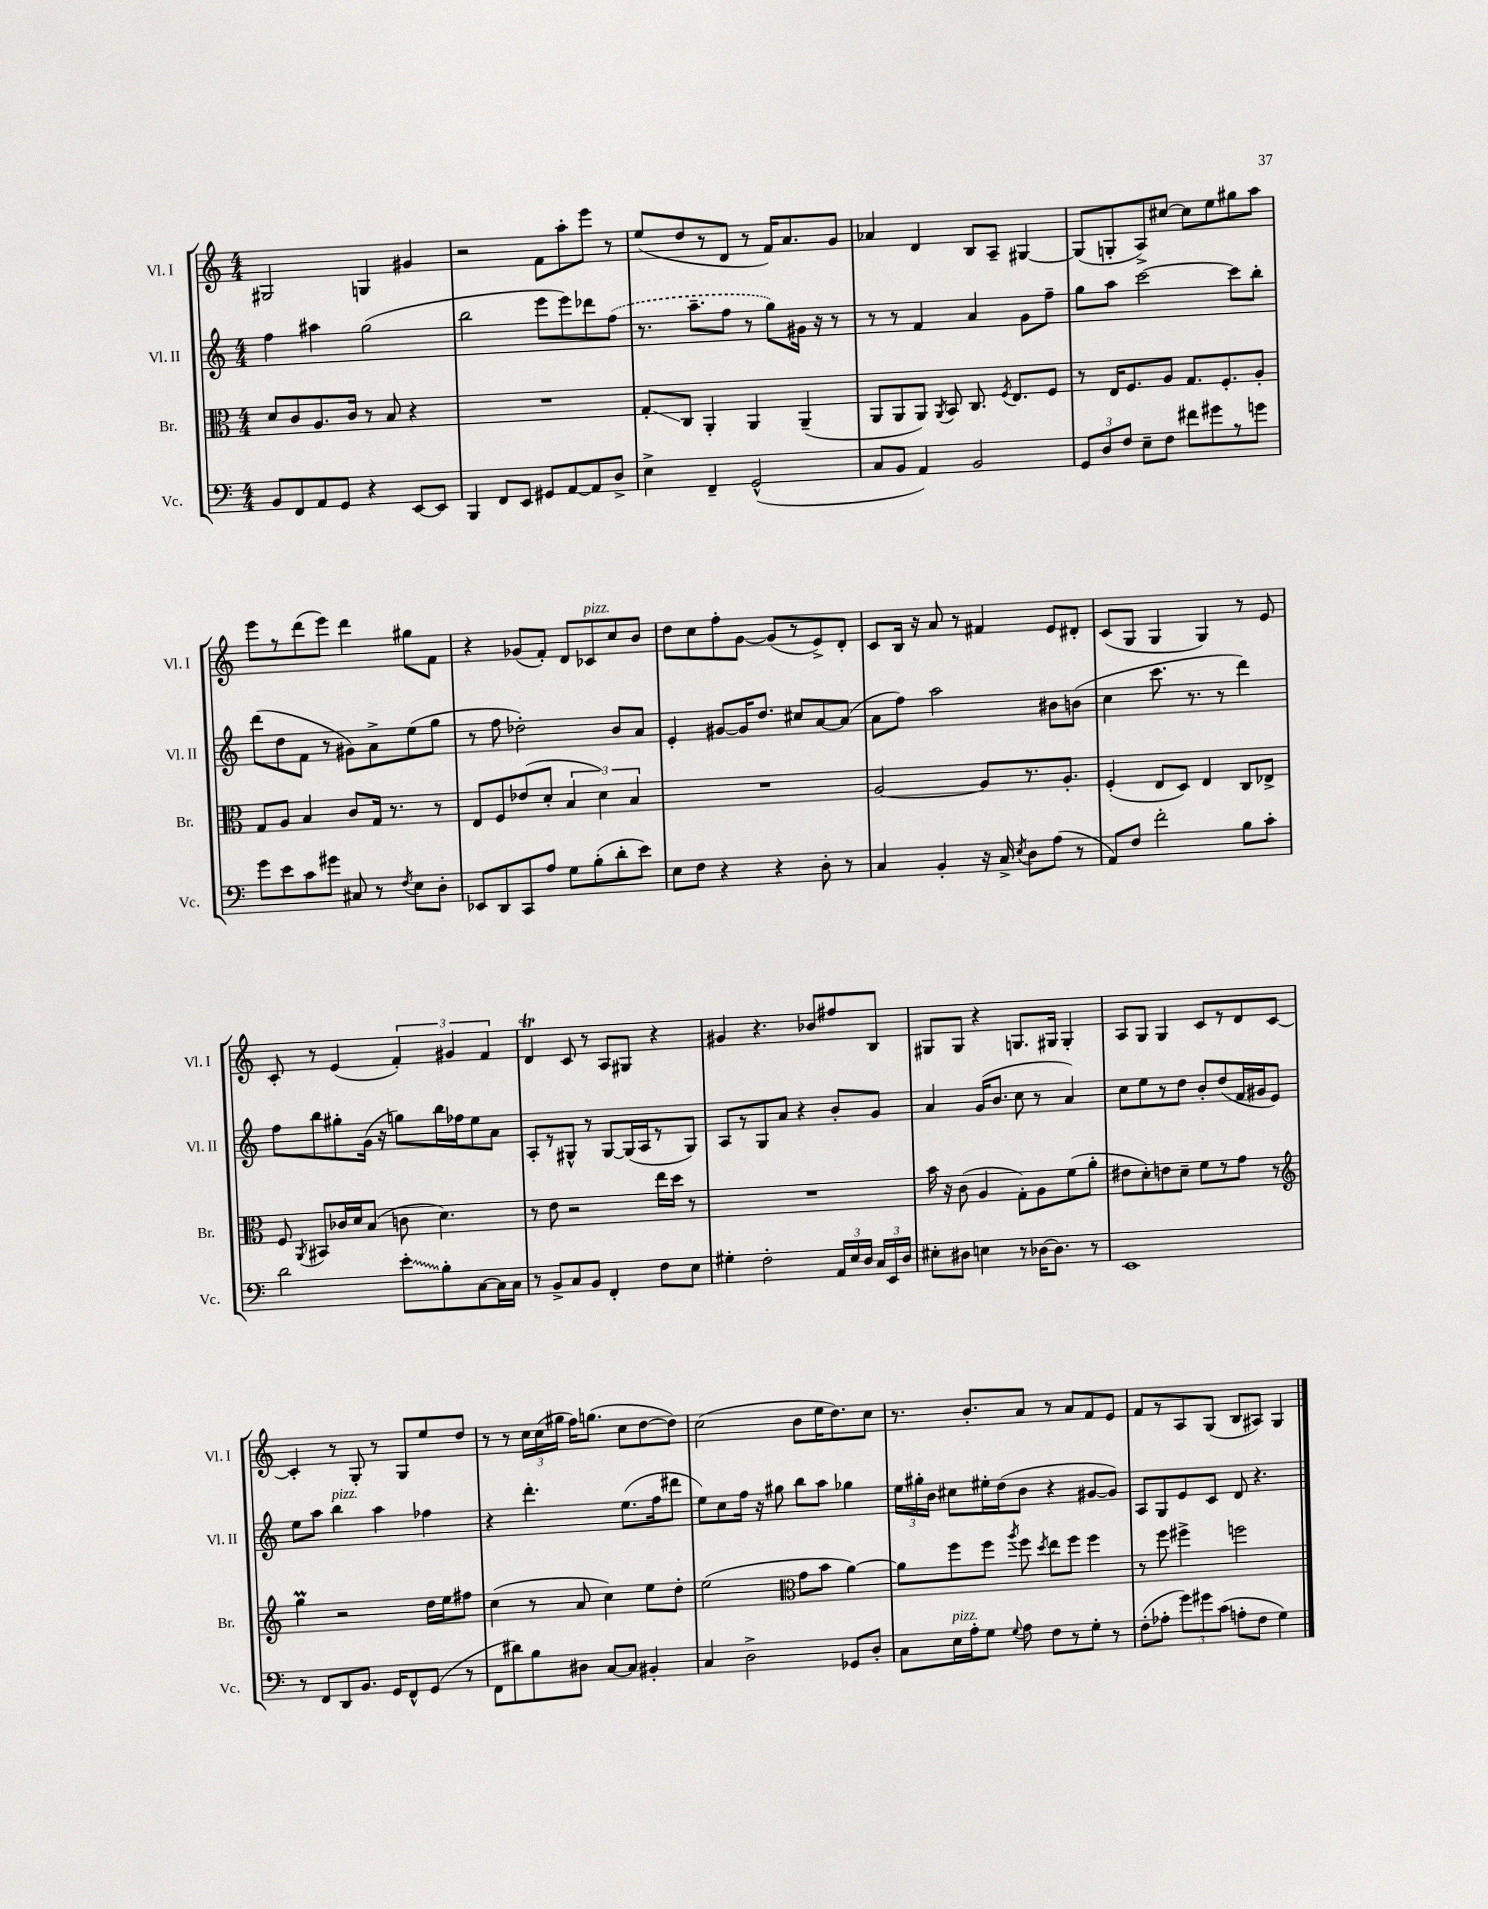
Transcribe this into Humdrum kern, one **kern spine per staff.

**kern	**kern	**kern	**kern
*staff4	*staff3	*staff2	*staff1
*clefF4	*clefC3	*clefG2	*clefG2
*k[]	*k[]	*k[]	*k[]
*M4/4	*M4/4	*M4/4	*M4/4
8BB	8d	4ff	2G#
8FF	8c	.	.
8AA	8.A	4aa#	.
8GG	.	.	.
.	16c	.	.
4r	8r	(2gg	4G
.	8B	.	.
[8EE	4r	.	4g#
8EE]	.	.	.
=	=	=	=
4BBB	1r	2bb	2r
8FF	.	.	.
8EE	.	.	.
8GG#	.	8eee	8f
[8AA	.	8eee)	8aa'
8AA]	.	8ddd-	8eee
8D^	.	(8ff	8r
=	=	=	=
4E^	8G'	8.r	(8ee
.	8C	.	8dd
.	.	8.aa~	.
4FF~	4AA'	.	8r
.	.	8ff	8d
(2GG^^	4AA	8r	8r
.	.	8gg)	16f)
.	.	.	8.a
.	(4AA~	16g#	.
.	.	16r	.
.	.	8r	8g
=	=	=	=
8C	8AA	8r	4a-
8BB	8AA	8r	.
4AA)	8AA)	4f	4d
.	8qAA	.	.
.	8BB	.	.
2BB	8.C	4a	8B
.	.	.	8A~
.	8qF	.	.
.	8.E	.	.
.	.	8g	[4G#
.	8F	8ff~	.
=	=	=	=
12GG	8r	8gg	(8G#]
12D	.	.	.
.	16E	8aa	8G'
12F	.	.	.
.	8.F	.	.
8E~	.	[2ccc	8A^)
8F	8A	.	[8cc#
8f#	8.G	.	8cc#]
8g#	.	.	8ee
.	8.F'	.	.
8r	.	8ccc]	8gg#
8g	8A'	8bb'	8aa
=	=	=	=
8g	8G	(8ddd	8eee
8e	8A	8dd	8r
8c	4B	8f	(8ddd
8g#	.	8r	8eee)
8C#	8c	8g#)	4ddd
8r	16G	8a^	.
.	8.r	.	.
8qF	.	.	.
8E	.	(8ee	8gg#
8D'	8r	8gg	8f
=	=	=	=
8EE-	8E	8r	4r
8DD	8F	8ff	.
8CC	(8e-	2dd-')	(8g-
8A	8d'	.	8f')
8G	6B	.	8d
(8B'	.	.	8c-
.	6d)	.	.
8d'	.	8b	8cc
.	6B	.	.
8e)	.	8a	8b
=	=	=	=
8E	1r	4e'	8dd
8F	.	.	8cc
4r	.	[8g#	8ff'
.	.	16g#]	[8g
.	.	8.dd	.
4r	.	.	(8g]
.	.	8cc#	8r
8D'	.	[8a	8e^)
8r	.	(8a]	8d'
=	=	=	=
4C	[2A	8a	8c
.	.	8ff)	16B
.	.	.	16r
4BB'	.	2aa	8a
.	.	.	8r
16r	8A]	.	4f#
16C^	.	.	.
8qE	.	.	.
8D	8.r	.	.
(8A	.	8b#	8e
.	8.A'	.	.
8r	.	(8b	8d#'
=	=	=	=
8AA)	(4F'	4cc	(8c
8F	.	.	8G
2f'	8E	8.ccc	4G
.	8D)	.	.
.	.	8.r	.
.	4E	.	4G)
.	.	8r	.
8B	8C	4ddd)	8r
8c'	8E-^	.	8e
=	=	=	=
2d	8F	8ff	8c'
.	8qAA	.	.
.	8BB#	8bb	8r
.	16c-	8gg#'	(4e
.	16d	.	.
.	(8B	(16g	.
.	.	16r	.
8e'	8c	8gg)	6f')
8B'	4.d)	16bb	.
.	.	.	6g#
.	.	16ff-	.
[8C	.	8ee	.
.	.	.	6f
16C]	.	8a	.
16C	.	.	.
=	=	=	=
8r	8r	8A'	4d
8BB^	8e	8r	.
8C	2r	8G#^^	8c
8BB	.	8r	8r
4FF'	.	[8G#	8A
.	.	(16G#]	8G#
.	.	16A	.
8F	16ee	8r	4r
.	16dd	.	.
8E	8r	8G#)	.
=	=	=	=
4G#'	1r	8A	4g#
.	.	8r	.
2F'	.	8G	4.r
.	.	8a	.
.	.	4r	.
.	.	.	8b-
24AA	.	8b'	8ff#
24E	.	.	.
24D	.	.	.
24C	.	8g	8B
24EE	.	.	.
24D	.	.	.
=	=	=	=
8E#'	16b	4a	8G#
.	16r	.	.
8D#	(8c	.	8G#
4E	4A	(16g	4r
.	.	8.b	.
8r	8G')	8cc	8.G
[16D-	8A	8r	.
8.D-]	.	.	16G#
.	(8f	4a)	4G#'
8r	8a'	.	.
=	=	=	=
1EE	8e#	8cc	8A
.	8d')	8ee	8G
.	8e	8r	4G
.	8d~	8dd	.
.	8f	8b'	8c
.	8r	(8dd	8r
.	8g	16f	8d
.	.	16g#	.
.	8r	8e)	[8c
=	=	=	=
*	*clefG2	*	*
8r	4gg	8ee	4c']
8FF	.	8aa	.
8DD	2r	4bb	8r
8.BB	.	.	8G'
.	.	4aa	8r
16GG	.	.	.
8FF^^	.	.	8G
(8GG	16dd	4ff-	8ee
.	16ee	.	.
8r	8ff#	.	8dd
=	=	=	=
8FF	(4cc	4r	8r
8d#)	.	.	8r
8B	8r	4.ddd'	24cc
.	.	.	(24cc
.	.	.	24gg#
8D#	8a	.	16ff)
.	.	.	(8.gg
[8C	4cc)	.	.
8C]	.	(8.ee	8cc
4BB#'	8ee	.	[8dd
.	.	16ff	.
.	8dd'	8ddd#	8dd])
=	=	=	=
4C	(2ee	8ee)	(2cc
.	.	8cc	.
2D^	.	16ff	.
.	.	16r	.
.	.	8gg#	.
*	*clefC3	*	*
.	8g	8bb	8b
.	8b	8aa	16ee
.	.	.	8.dd)
8GG-	[4a)	4gg-	.
8D'	.	.	8cc
=	=	=	=
8C	8a]	24ee	8.r
.	.	24gg#'	.
.	.	24b	.
16E	8ff	8cc#	.
16A'	.	.	8.b'
8G	8ff	16ee#'	.
.	.	(16dd	.
8qqG	8qaa	.	.
8A	8ff	8b	8a
.	8qdd	.	.
8F	8ee	4r	8r
8r	8ff	.	8a
8G'	4ff	[8g#	8f
8r	.	8g#])	8e
=	=	=	=
(8F'	8r	8A	8f
8A-'	8ff	8G	8r
12g)	4ff#^	8e	8A
12g#	.	.	.
.	.	8c	(8G
(12c	.	.	.
8A'	2ff	8d	8B
8F	.	4.r	8A#)
4G)	.	.	4G
==	==	==	==
*-	*-	*-	*-
